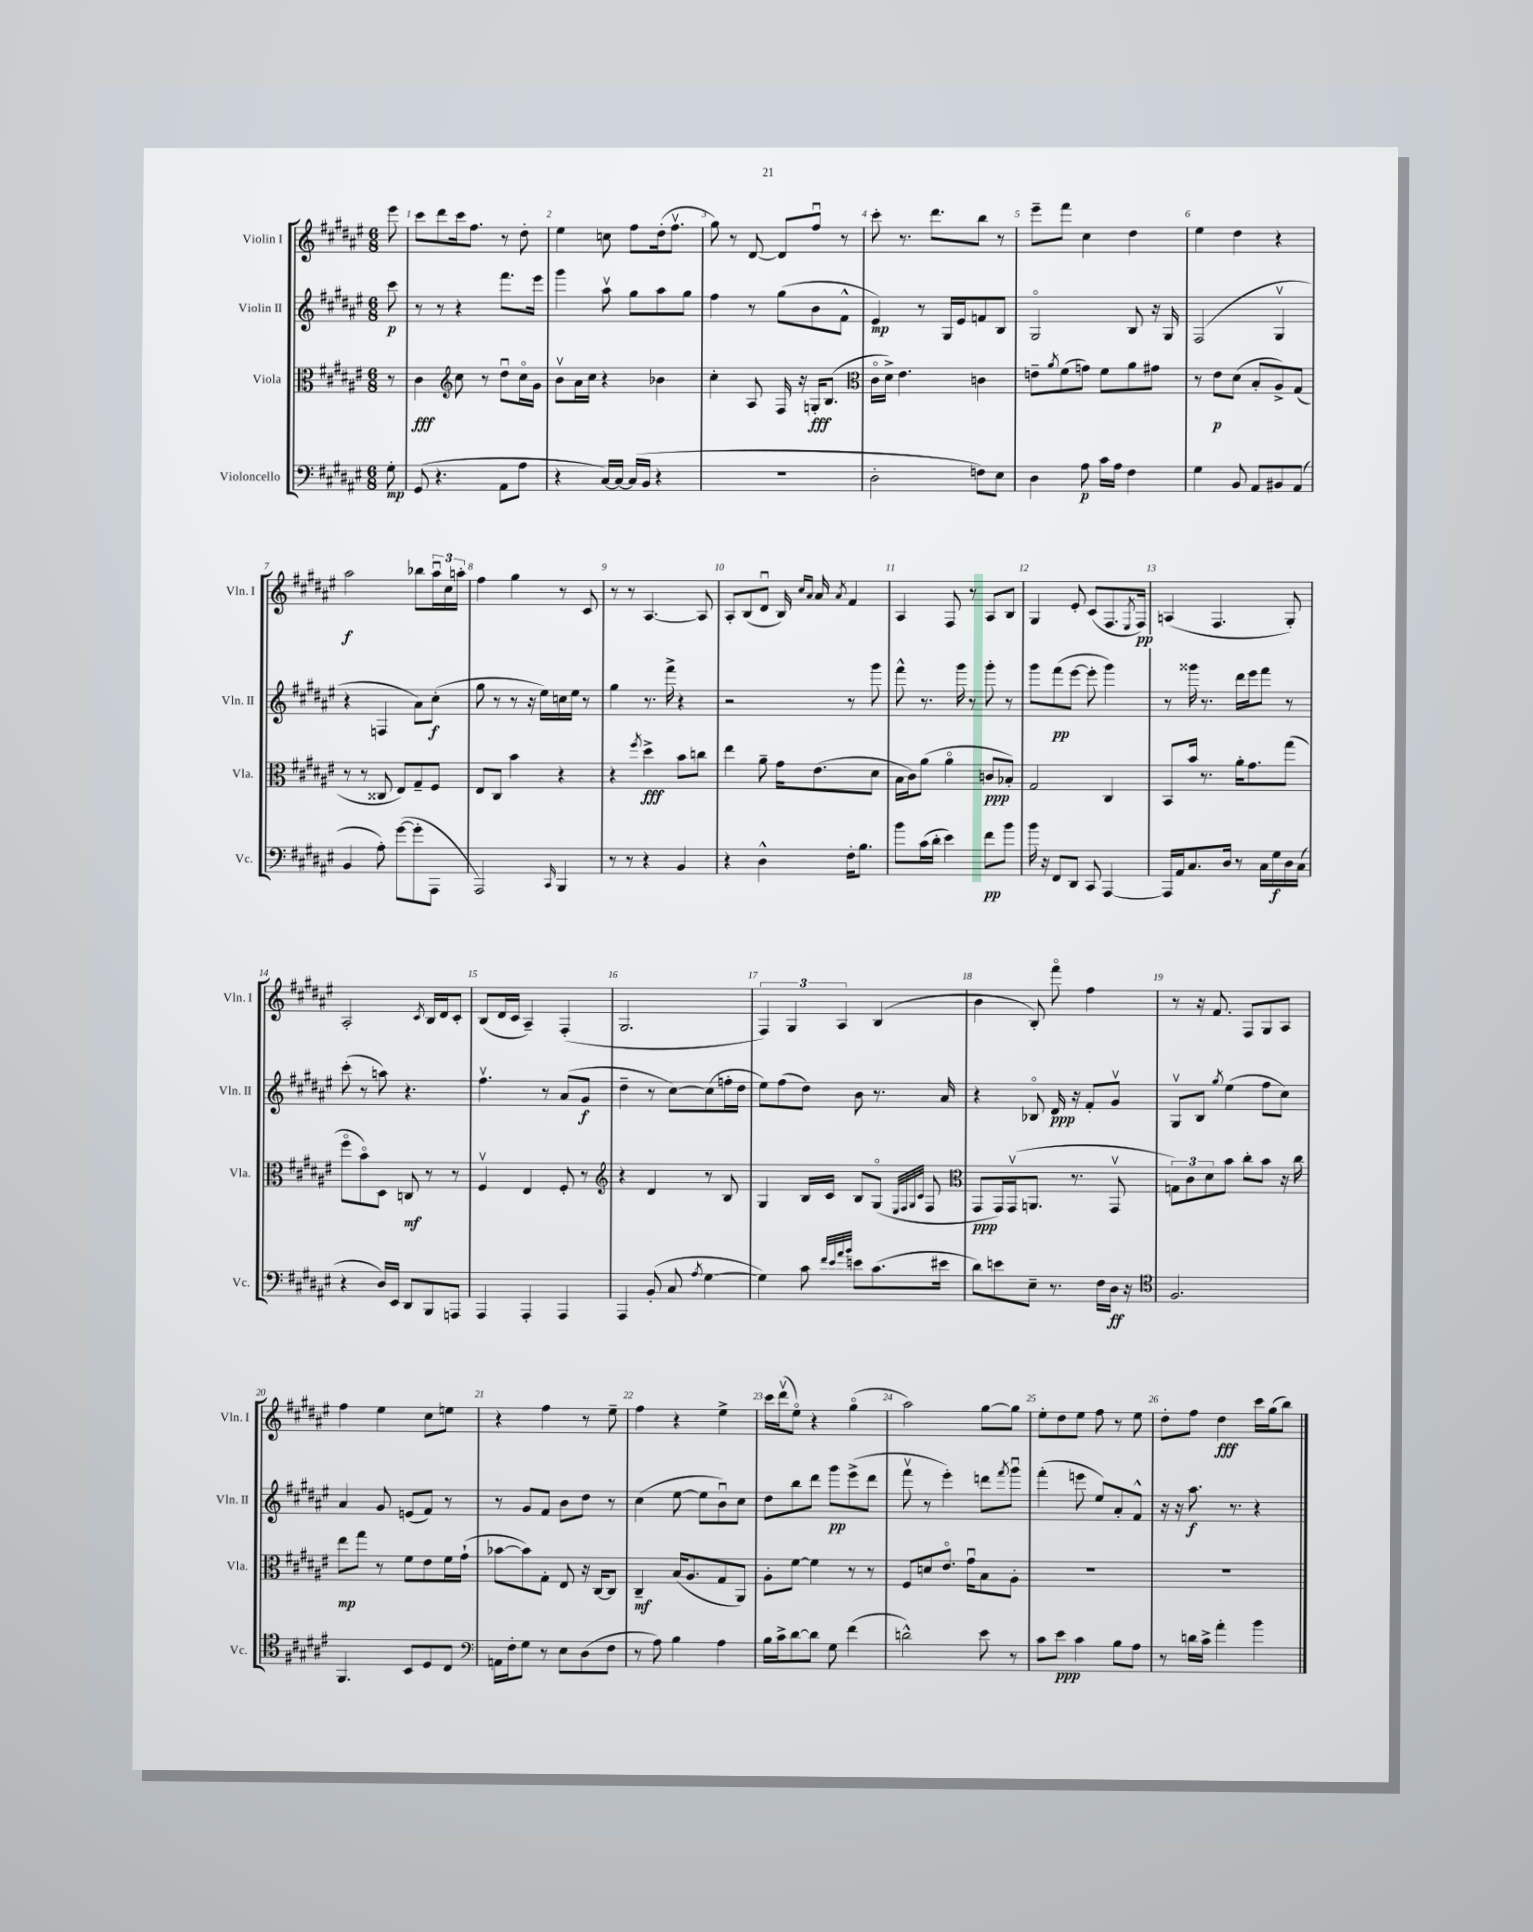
<<
\new StaffGroup <<
\new Staff = "s0" \with { instrumentName = "Violin I" shortInstrumentName = "Vln. I" } {
    \clef treble \key fis \major \numericTimeSignature \time 6/8 \partial 8
    eis'''8 |
    cis'''8 dis'''8 cis'''16 fis''8. r8 dis''8-. |
    eis''4 c''8 fis''8 dis''16-.( fis''8.\upbow |
    gis''8) r8 dis'8~ dis'8 fis''8\downbow r8 |
    cis'''8-. r8. dis'''8. b''8 r8 |
    eis'''8-- fis'''8 cis''4 dis''4 |
    eis''4 dis''4 r4 |
    ais''2\f bes''8 \tuplet 3/2 { ais''16\downbow cis''16 a''16-. } |
    fis''4 gis''4 r8 cis'8 |
    r8 r8 ais4.~ ais8 |
    ais8-. b8( dis'8\downbow b16) \grace { cis''16 ais'16 } ais'16 \acciaccatura { ais'8 } fis'4 |
    ais4 fis8 r8 ais8 b8 |
    gis4 eis'8-. cis'8( fis8. \acciaccatura { eis8 } fis16\pp) |
    a4( fis4. gis8-.) |
    ais2-. \acciaccatura { cis'8 } b16 dis'16 cis'8-. |
    b8( dis'16 cis'16 ais4--) fis4-.( |
    gis2. |
    \tuplet 3/2 { fis4) gis4 ais4 } b4( |
    b'4 b8-.) fis'''8\flageolet fis''4 |
    r8 r16 fis'8. fis8 gis8 ais8 |
    fis''4 eis''4 cis''8 e''8 |
    r4 fis''4 r8 eis''8-- |
    fis''4 r4 eis''4-> |
    cis'''16 dis'''16\upbow( eis''8\flageolet) r4 gis''4\flageolet( |
    ais''2) gis''8~ gis''8 |
    eis''8-. dis''8 eis''8 fis''8 r8 eis''8 |
    dis''8-. fis''8 dis''4\fff cis'''16 gis''16( b''8) \bar "|." |
}
\new Staff = "s1" \with { instrumentName = "Violin II" shortInstrumentName = "Vln. II" } {
    \clef treble \key fis \major \numericTimeSignature \time 6/8 \partial 8
    cis'''8\p |
    r8 r8 r4 fis'''8. eis'''16 |
    gis'''4 ais''8\upbow gis''8 ais''8 gis''8 |
    fis''4 r8 gis''8( b'8 fis'8-^ |
    eis'4\mp) r8 gis16 eis'16 f'8 b8 |
    gis2\flageolet b8 r16 gis16 |
    fis2( gis4\upbow |
    r4 f4 ais'8) cis''8-.\f( |
    gis''8 r8 r8 r16 eis''16) c''16 eis''16 r8 |
    gis''4 r8. fis'''16-> r4 |
    r2 r8 gis'''8 |
    fis'''8-^ r8. gis'''16 r8 gis'''8-. r8 |
    gis'''8 fis'''8\pp( eis'''8~ eis'''8-. gis'''4) |
    r8 gisis'''16 r8. dis'''16 eis'''16 fis'''8 r8 |
    cis'''8-.( r8 a''8) r4. |
    fis''4.\upbow r8 ais'8( gis'8\f |
    dis''4-- r8 cis''8~) cis''8( f''16-. dis''16 |
    eis''8) fis''8( dis''8) b'8 r8. ais'16 |
    r4 bes8\flageolet dis'16\ppp r16 fis'8-. gis'8\upbow |
    gis8\upbow b8 \acciaccatura { gis''8 } eis''4( fis''8 cis''8) |
    ais'4 gis'8 e'8( fis'8) r8 |
    r8 gis'8 fis'8 b'8 dis''8 r8 |
    cis''4( eis''8~ eis''8 b'8\downbow) cis''8 |
    dis''8 b''8 dis'''8 gis'''8\pp eis'''8->( dis'''8 |
    fis'''8\upbow r8 eis'''4-.) d'''8 \acciaccatura { fis'''8 } gis'''8\downbow |
    fis'''4-.( e'''8 eis''8) ais'8-. fis'8-^ |
    r16 r16 ais''8.\f r8. r4 \bar "|." |
}
\new Staff = "s2" \with { instrumentName = "Viola" shortInstrumentName = "Vla." } {
    \clef alto \key fis \major \numericTimeSignature \time 6/8 \partial 8
    r8 |
    cis'4\fff \clef treble cis''8 r8 dis''8\downbow cis''16\flageolet gis'16 |
    b'8\upbow ais'16 cis''16 r4 bes'4 |
    cis''4-. ais8 fis16 r16 g16-.\fff b8.( |
    \clef alto cis'16\flageolet dis'16->) eis'4. c'4 |
    e'8-- \acciaccatura { ais'8 } fis'8( g'8) fis'8 ais'8 gis'8 |
    r8 eis'8\p dis'8( b8-. ais8->) gis8( |
    r8 r8 cisis8 eis8) gis8-- fis8 |
    eis8 cis8 b'4 r4 |
    r4 \acciaccatura { fis''8 } dis''4->\fff b'8 c''8 |
    eis''4 ais'8-- gis'16 eis'8.( dis'8 |
    b16 cis'16) ais'8( ais'4\flageolet c'8\ppp bes8-.) |
    gis2 cis4 |
    b,8 b'16 r8. ais'16-. gis'8. gis''8( |
    fis''8\flageolet b'8\flageolet) dis8 c8\mf r8 r8 |
    fis4\upbow eis4 fis8-. r8 |
    \clef treble r4 dis'4 r8 b8 |
    gis4 b16 cis'16 b8 gis8\flageolet( \grace { eis32 fis32 gis32 cis'32 } fis8 |
    \clef alto gis,8\ppp gis,16) gis,16\upbow( a,8. r8. gis,8\upbow |
    \tuplet 3/2 { g8) cis'8 dis'8 } b'8 cis''8-. b'8 r16 cis''16 |
    eis''8\mp gis''8 r8 fis'8 eis'8 fis'16 gis'16-!( |
    bes'8~ bes'8) gis8-. eis8 r16 cis16~ cis8 |
    cis4--\mf b16( ais8. gis8 ais,8) |
    ais8-. fis'8~ fis'4 r8 r8 |
    fis8 d'8 eis'8.\flageolet gis'16\downbow b8 ais8-. |
    R2. |
    R2. \bar "|." |
}
\new Staff = "s3" \with { instrumentName = "Violoncello" shortInstrumentName = "Vc." } {
    \clef bass \key fis \major \numericTimeSignature \time 6/8 \partial 8
    gis8-.\mp |
    gis,8( r4. ais,8 ais8 |
    r4 cis16~) cis16~ cis16( b,16 r4 |
    R2. |
    dis2-. f8) eis8 |
    dis4 ais8\p cis'16 ais16 fis4 |
    gis4 b,8 ais,8 bis,8 ais,8( |
    b,4 ais8-.) gis'8~( gis'8-. ais,,8 |
    ais,,2) \grace { cis,16 } b,,4 |
    r8 r8 r4 b,4 |
    r4 dis4-^ fis16-. b8. |
    b'8 cis'16( dis'16-. eis'4) fis'8\pp b'8 |
    b'16 r16 fis,8 dis,8 cis,8 ais,,4~ |
    ais,,16 ais,16 cis8. dis16 r8 cis16 gis16\f dis16 cis16( |
    r4 dis16) eis,16 dis,8 b,,8 a,,8 |
    ais,,4 ais,,4-. ais,,4 |
    ais,,4 b,8-.( cis8 \acciaccatura { ais8 } gis4~ |
    gis4) cis'8 \grace { fis'32 eis'32 ais'32 b'32 } e'8 cis'8.( eis'16 |
    dis'8) e'8 eis8-- r8. fis16 dis16\ff r16 |
    \clef tenor fis2. |
    fis,4. b,8 dis8 cis8 |
    \clef bass a,16 fis16-. gis8 r8 eis8 dis8( fis8 |
    r8 ais8) b4 ais4 |
    b16 cis'16-> dis'8~ dis'8 gis8 fis'4( |
    d'2-^) eis'8 r8 |
    cis'8 eis'8\ppp cis'4 b8 ais8 |
    r8 d'16 cis'16-> ais'4-. b'4 \bar "|." |
}
>>
>>
\layout { \context { \Score \override BarNumber.break-visibility = ##(#f #t #t) barNumberVisibility = #all-bar-numbers-visible } }
